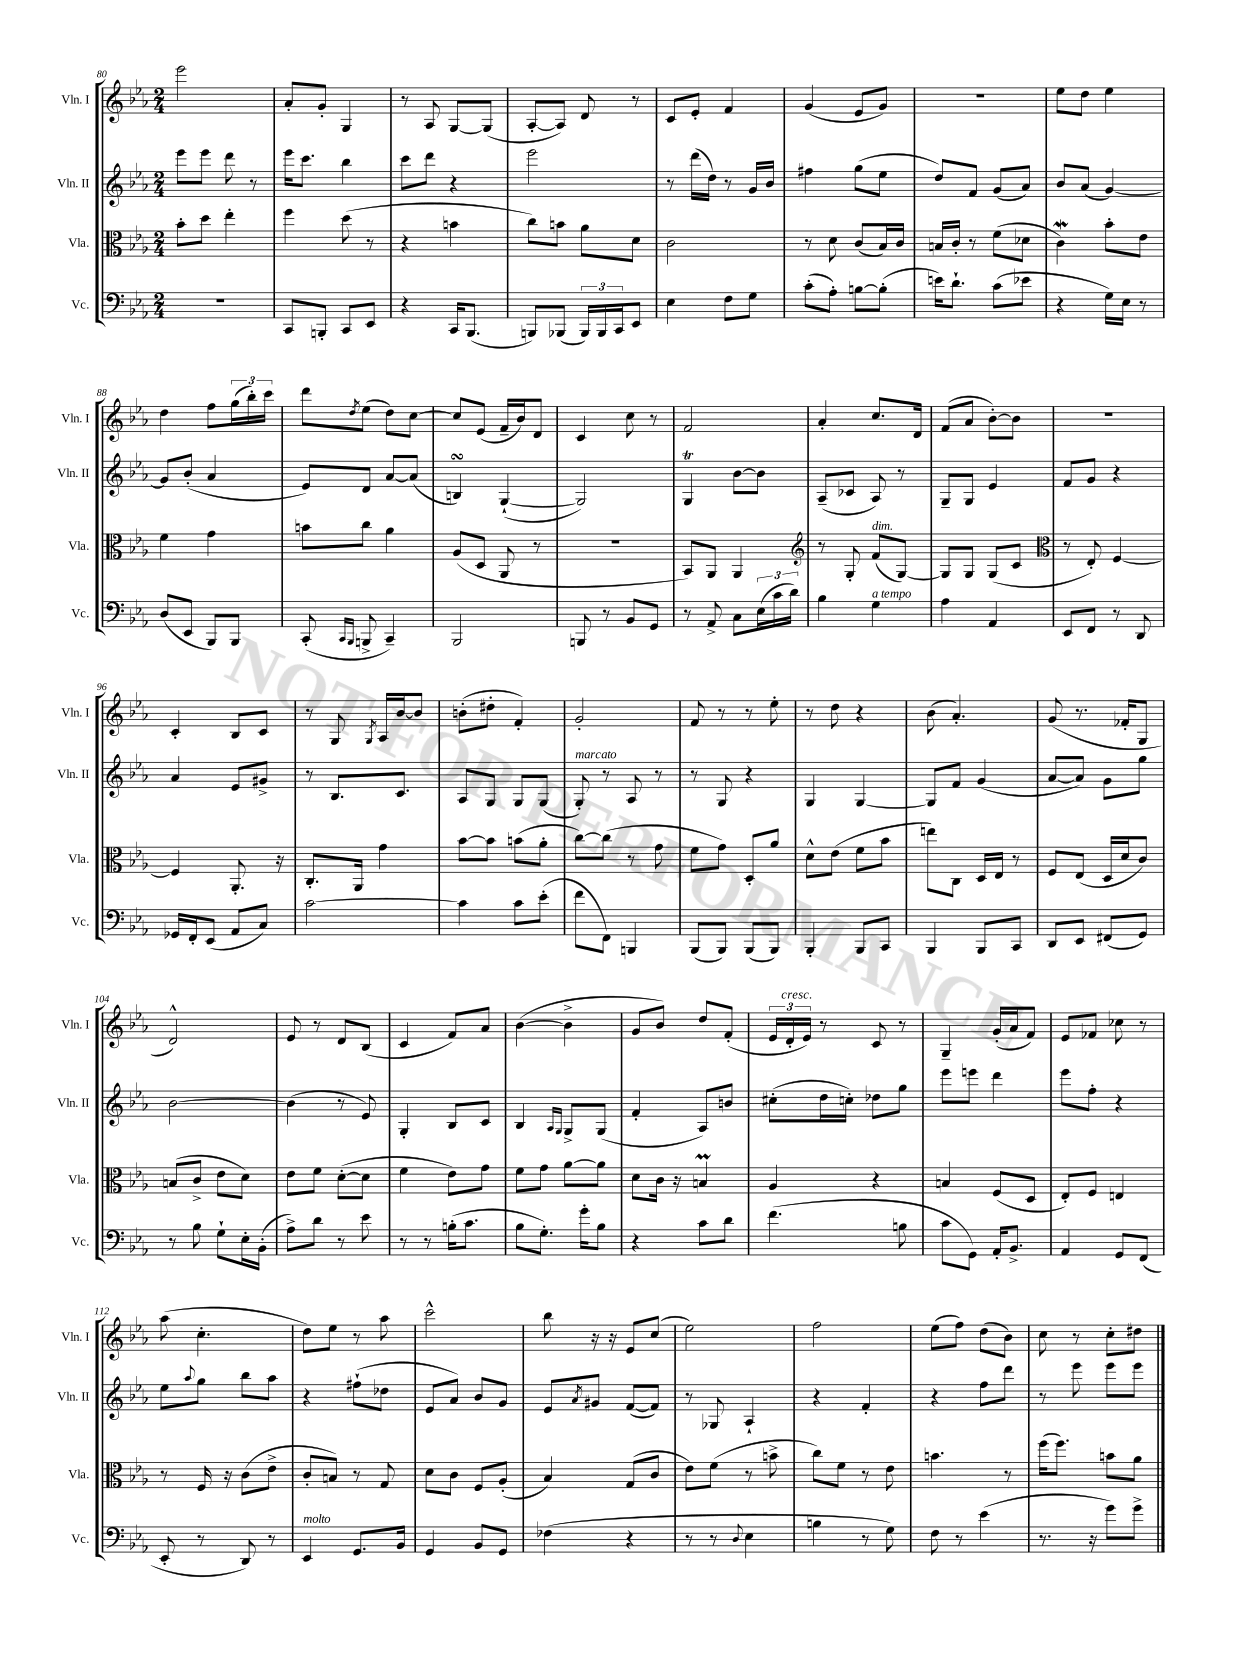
<<
\new StaffGroup <<
\new Staff = "s0" \with { instrumentName = "Vln. I" shortInstrumentName = "Vln. I" } {
    \clef treble \key ees \major \numericTimeSignature \time 2/4
    ees'''2 |
    aes'8-. g'8-. g4 |
    r8 aes8 g8~ g8( |
    aes8~-. aes8) d'8 r8 |
    c'8 ees'8-. f'4 |
    g'4( ees'8 g'8) |
    R2 |
    ees''8 d''8 ees''4 |
    d''4 f''8 \tuplet 3/2 { g''16( bes''16-.) c'''16 } |
    d'''8 \acciaccatura { d''8 } ees''8( d''8) c''8~ |
    c''8 ees'8( f'16-- bes'16) d'8 |
    c'4 c''8 r8 |
    f'2 |
    aes'4-. c''8. d'16 |
    f'8( aes'8 bes'8~-.) bes'8 |
    R2 |
    c'4-. bes8 c'8 |
    r8 g8 \acciaccatura { g8 } aes16 bes'16~ bes'8 |
    b'8-.( dis''8-. f'4-.) |
    g'2-. |
    f'8 r8 r8 ees''8-. |
    r8 d''8 r4 |
    bes'8( aes'4.-.) |
    g'8( r8. fes'16-. g8 |
    d'2-^) |
    ees'8 r8 d'8 bes8( |
    c'4 f'8) aes'8 |
    bes'4~( bes'4-> |
    g'8 bes'8) d''8 f'8-.( |
    \tuplet 3/2 { ees'16 d'16-.^\markup { \italic "cresc." } ees'16) } r8 c'8 r8 |
    g4-- g'16-.( aes'16 f'8) |
    ees'8 fes'8 ces''8 r8 |
    aes''8( c''4.-. |
    d''8) ees''8 r8 aes''8 |
    c'''2-^ |
    bes''8 r16 r16 ees'8 c''8( |
    ees''2) |
    f''2 |
    ees''8( f''8) d''8( bes'8) |
    c''8 r8 c''8-. dis''8 \bar "|." |
}
\new Staff = "s1" \with { instrumentName = "Vln. II" shortInstrumentName = "Vln. II" } {
    \clef treble \key ees \major \numericTimeSignature \time 2/4
    ees'''8 ees'''8 d'''8 r8 |
    ees'''16 c'''8. bes''4 |
    c'''8 d'''8 r4 |
    ees'''2 |
    r8 d'''16( d''16) r8 g'16 bes'16 |
    fis''4 g''8( ees''8 |
    d''8) f'8 g'8( aes'8) |
    bes'8 aes'8( g'4~) |
    g'8 bes'8-.( aes'4 |
    ees'8) d'8 aes'8~ aes'8( |
    b4\turn) g4~-!( |
    g2) |
    g4\trill bes'8~ bes'8 |
    aes8--( ces'8 aes8) r8 |
    g8-- g8 ees'4 |
    f'8 g'8 r4 |
    aes'4 ees'8 gis'8-> |
    r8 bes8. c'8. |
    aes8 g8 g8 g8( |
    g8-.^\markup { \italic "marcato" }) r8 aes8 r8 |
    r8 g8 r4 |
    g4 g4~ |
    g8 f'8 g'4( |
    aes'8~ aes'8) g'8 g''8 |
    bes'2~ |
    bes'4( r8 ees'8) |
    g4-. bes8 c'8 |
    bes4 \grace { aes16 g16 } g8-> g8( |
    f'4-. aes8) b'8 |
    cis''8-.( d''16 c''16-.) des''8 g''8 |
    ees'''8 e'''8 d'''4 |
    ees'''8 f''8-. r4 |
    ees''8 \appoggiatura { aes''8 } g''8 bes''8 aes''8 |
    r4 fis''8-!( des''8 |
    ees'8 aes'8) bes'8 g'8 |
    ees'8 \acciaccatura { aes'8 } gis'8 f'8~( f'8) |
    r8 ges8 aes4-! |
    r4 f'4-. |
    r4 f''8 d'''8 |
    r8 ees'''8 ees'''8 ees'''8 \bar "|." |
}
\new Staff = "s2" \with { instrumentName = "Vla." shortInstrumentName = "Vla." } {
    \clef alto \key ees \major \numericTimeSignature \time 2/4
    bes'8-. d''8 ees''4-. |
    f''4 d''8( r8 |
    r4 b'4 |
    c''8) b'8 aes'8 d'8 |
    c'2 |
    r8 d'8 c'8( bes16) c'16 |
    b16 c'16-. r8 f'8( des'8 |
    c'4\mordent) bes'8-. ees'8 |
    f'4 g'4 |
    b'8 c''8 aes'4 |
    aes8( d8 aes,8 r8 |
    r2 |
    bes,8) aes,8 aes,4 |
    \clef treble r8 g8-. f'8^\markup { \italic "dim." }( g8~) |
    g8 g8 g8( c'8 |
    \clef alto r8 ees8-.) f4~ |
    f4 aes,8.-. r16 |
    c8.-. aes,16 g'4 |
    bes'8~ bes'8 b'8( aes'8-. |
    c''8~) c''8( r8 g'8 |
    f'8 g'8) d8-. aes'8 |
    d'8-^ ees'8( f'8 bes'8 |
    e''8) c8 d16 ees16 r8 |
    f8 ees8( d16 d'16 c'8) |
    b8( c'8-> ees'8 d'8) |
    ees'8 f'8 d'8~-.( d'8 |
    f'4 ees'8) g'8 |
    f'8 g'8 aes'8~ aes'8 |
    d'8 c'16 r16 b4\prall |
    aes4 r4 |
    b4 f8( d8 |
    ees8-.) f8 e4 |
    r8 f16 r16 c'8( ees'8-> |
    c'8-. b8) r8 g8 |
    d'8 c'8 f8 aes8-.( |
    bes4) g8( c'8 |
    ees'8) f'8( r8 b'8-> |
    c''8) f'8 r8 ees'8 |
    b'4. r8 |
    f''16( f''8.) b'8 aes'8 \bar "|." |
}
\new Staff = "s3" \with { instrumentName = "Vc." shortInstrumentName = "Vc." } {
    \clef bass \key ees \major \numericTimeSignature \time 2/4
    R2 |
    c,8 b,,8-. c,8 ees,8 |
    r4 c,16 bes,,8.( |
    b,,8) bes,,8( \tuplet 3/2 { bes,,16) bes,,16 c,16 } ees,8 |
    ees4 f8 g8 |
    c'8-.( aes8-.) b8~ b8-.( |
    e'16) d'8.-! c'8( ees'8 |
    r4 g16) ees16 r8 |
    d8( ees,8 bes,,8) bes,,8 |
    c,8-.( \grace { c,16 bes,,16 } b,,8-> c,4--) |
    bes,,2 |
    b,,8 r8 bes,8 g,8 |
    r8 aes,8-> c8 \tuplet 3/2 { ees16( c'16 d'16) } |
    bes4 g4^\markup { \italic "a tempo" } |
    aes4 aes,4 |
    ees,8 f,8 r8 d,8 |
    ges,16 f,16-. ees,8( aes,8 c8) |
    c'2~ |
    c'4 c'8 ees'8-.( |
    f'8 f,8) b,,4 |
    bes,,8( bes,,8) bes,,8( bes,,8) |
    bes,,4-. bes,,8 c,8 |
    bes,,4 bes,,8 c,8 |
    d,8 ees,8 fis,8( g,8) |
    r8 bes8 g8-! ees16-. bes,16-.( |
    aes8->) d'8 r8 ees'8 |
    r8 r8 b16-.( c'8. |
    bes8 g8.-.) g'16-. bes8 |
    r4 c'8 d'8 |
    f'4.( b8 |
    c'8 g,8) aes,16-. bes,8.-> |
    aes,4 g,8 f,8( |
    ees,8-. r8 d,8) r8 |
    ees,4^\markup { \italic "molto" } g,8. bes,16 |
    g,4 bes,8 g,8 |
    fes4( r4 |
    r8 r8 \appoggiatura { d8 } ees4 |
    b4 r8 g8) |
    f8 r8 ees'4( |
    r8. r16 g'8) g'8-> \bar "|." |
}
>>
>>
\layout { \context { \Score currentBarNumber = #80 } }
